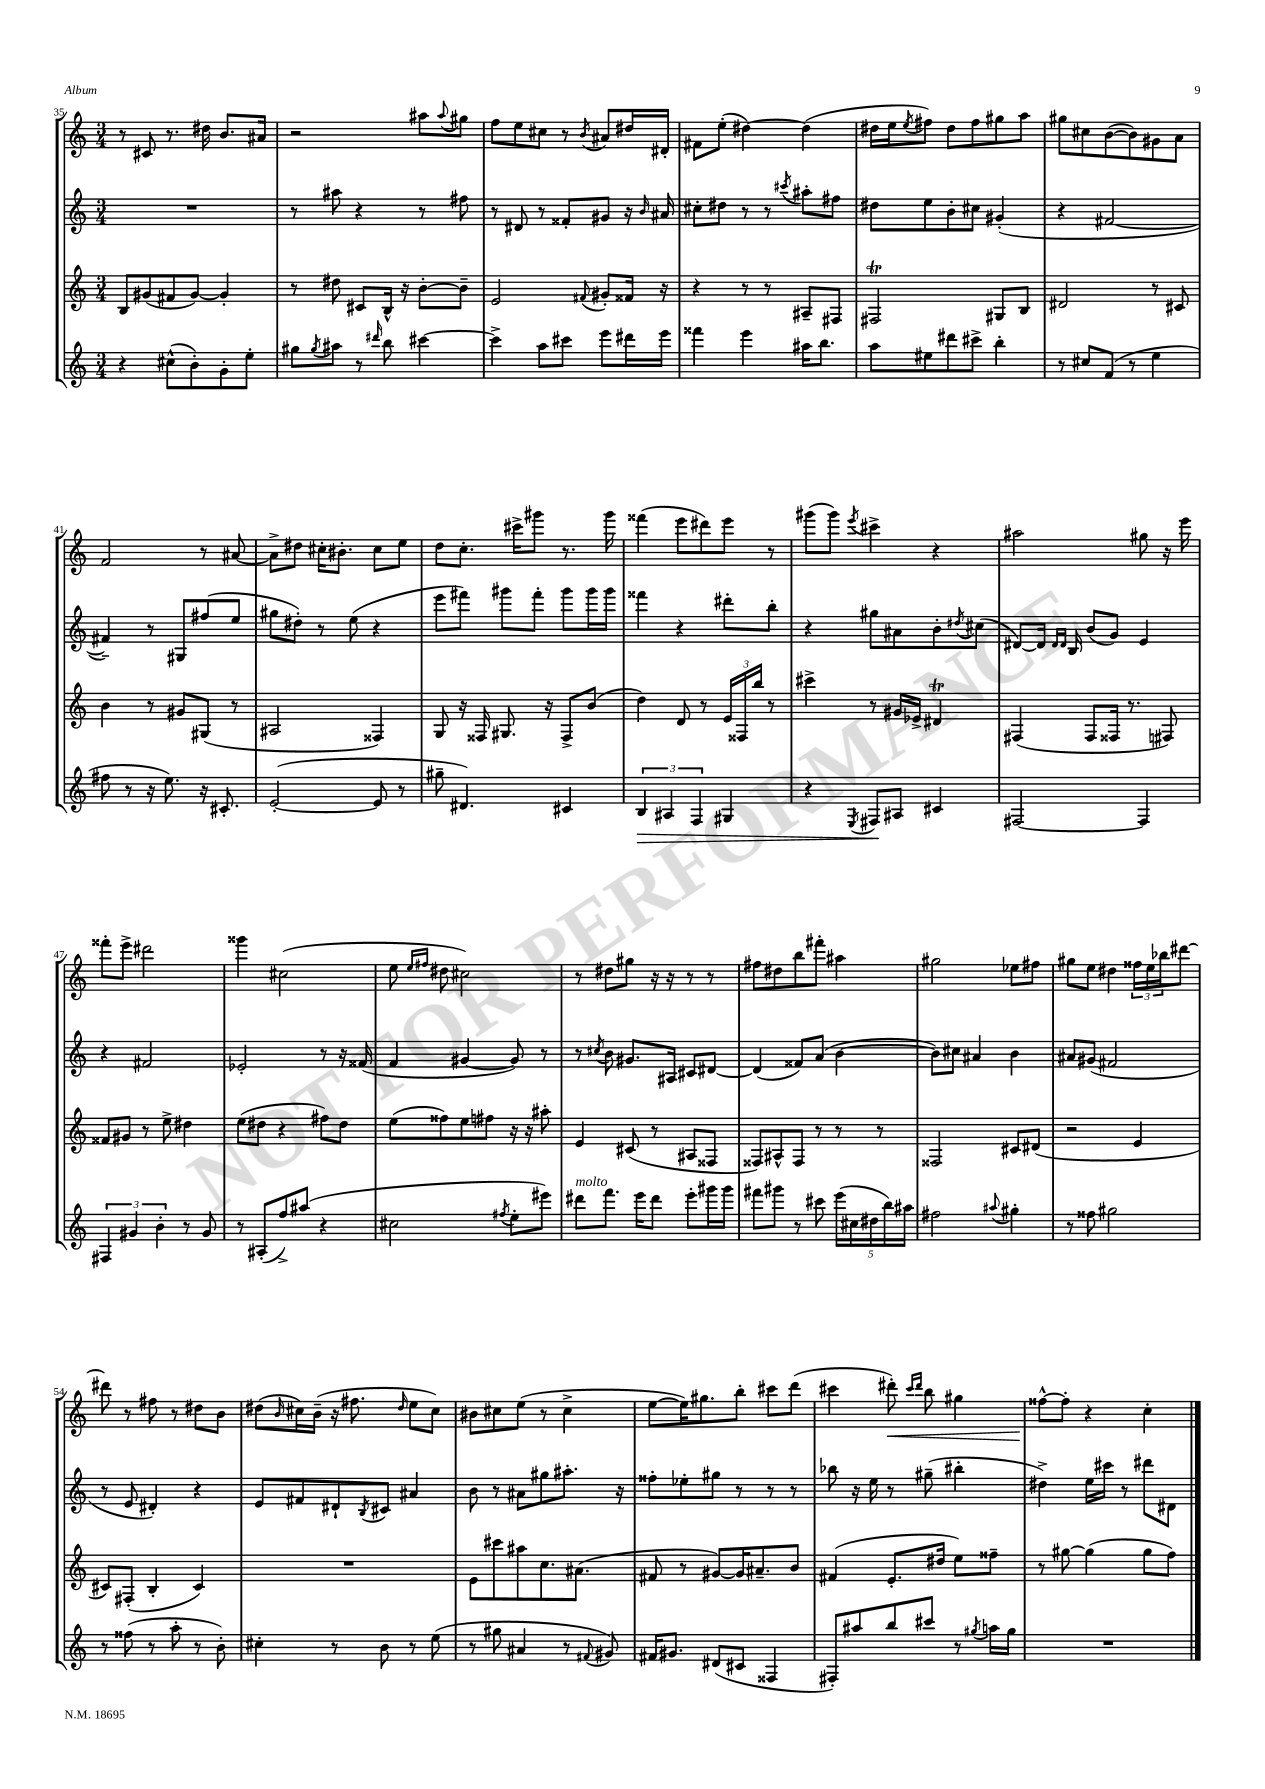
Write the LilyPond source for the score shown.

<<
\new StaffGroup <<
\new Staff = "s0" {
    \clef treble \key c \major \numericTimeSignature \time 3/4
    r8 cis'8 r8. dis''16 b'8. ais'16 |
    r2 ais''8 \appoggiatura { ais''8 } gis''8 |
    f''8 e''8 cis''8 r8 \acciaccatura { b'8 } ais'8 dis''16 dis'16-. |
    fis'8 e''8-.( dis''4~) dis''4( |
    dis''16 e''16 \acciaccatura { e''8 } fis''8) dis''8 fis''8 gis''8 a''8 |
    gis''8 cis''8 b'8~( b'8) gis'8 a'8 |
    f'2 r8 ais'8~ |
    ais'8-> dis''8 cis''16-. bis'8.-. cis''8 e''8 |
    d''8 c''8.-. cis'''16-> gis'''8 r8. gis'''16 |
    fisis'''4( e'''8 dis'''8) e'''8 r8 |
    gis'''8( gis'''8) \acciaccatura { e'''8 } cis'''4-> r4 |
    ais''2 gis''8 r16 e'''16 |
    fisis'''8-. e'''8-> dis'''2 |
    gisis'''4 cis''2( |
    e''8 \grace { e''16 fis''16 } dis''8 cis''2) |
    r8 dis''8 gis''8 r16 r16 r8 r8 |
    fis''8 dis''8 b''8 fis'''8-. ais''4 |
    gis''2 ees''8 fis''8 |
    gis''8 e''8 dis''4 \tuplet 3/2 { fisis''16 e''16 bes''16 } dis'''8~ |
    dis'''8 r8 fis''8 r8 dis''8 b'8 |
    dis''8( \grace { b'16 } cis''16) b'16--( r16 fis''8. \grace { dis''16 } e''8 cis''8) |
    bis'8 cis''8 e''8( r8 cis''4-> |
    e''8~ e''16) gis''8. b''8-. cis'''8 d'''8( |
    cis'''4 dis'''8-.\<) \grace { cis'''16 dis'''16 } b''8 gis''4 |
    fisis''8~-^\! fisis''8-. r4 c''4-. \bar "|." |
}
\new Staff = "s1" {
    \clef treble \key c \major \numericTimeSignature \time 3/4
    R2. |
    r8 ais''8 r4 r8 fis''8 |
    r8 dis'8 r8 fisis'8-. gis'8 r16 \grace { b'16 } ais'16 |
    cis''8-. dis''8 r8 r8 \acciaccatura { cis'''8 } ais''8-. fis''8 |
    dis''8 e''8 b'8-. cis''8 gis'4-.( |
    r4 fis'2~ |
    fis'4--) r8 gis8 fis''8( e''8 |
    gis''8 dis''8-.) r8 e''8( r4 |
    e'''8 fis'''8) gis'''8 fis'''8-. gis'''8 gis'''16 gis'''16 |
    fisis'''4 r4 dis'''8-. b''8-. |
    r4 gis''8 ais'8 b'8-. \acciaccatura { dis''8 } cis''8( |
    dis'8~) dis'16 \grace { dis'16 dis'16 } b16 b'8( g'8) e'4 |
    r4 fis'2 |
    ees'2-. r8 r16 fisis'16( |
    f'4 gis'4~ gis'8) r8 |
    r8 \acciaccatura { cis''8 } b'8 gis'8. ais16 cis'8 dis'8~ |
    dis'4( fisis'8) a'8( b'4~ |
    b'8) cis''8 ais'4 b'4 |
    ais'8 gis'8( fis'2 |
    r8 e'8 dis'4-.) r4 |
    e'8 fis'8 dis'8-! \acciaccatura { b8 } cis'8 ais'4 |
    b'8 r8 ais'8 gis''8 ais''8.-. r16 |
    fisis''8-. ees''8-. gis''8 r8 r8 r8 |
    bes''8 r16 e''16 r8 gis''8--( bis''4-. |
    dis''4->) e''16 cis'''16 r8 dis'''8 dis'8 \bar "|." |
}
\new Staff = "s2" {
    \clef treble \key c \major \numericTimeSignature \time 3/4
    b8 gis'8( fis'8 gis'8~) gis'4-. |
    r8 dis''8 cis'8 b16-^ r16 b'8~-. b'8-- |
    e'2 \appoggiatura { fis'8 } gis'8-. fisis'16 r16 |
    r4 r8 r8 ais8-- fis8 |
    fis2\trill gis8 b8 |
    dis'2 r8 cis'8 |
    b'4 r8 gis'8 gis8( r8 |
    ais2 fisis4) |
    g8 r16 fisis16 gis8. r16 fisis8-> b'8( |
    d''4) d'8 r8 \tuplet 3/2 { e'16 fisis16 b''16 } r8 |
    cis'''4-> r8 gis'16 ees'16-> dis'4\trill |
    fis4( fis8 fisis16 r8. fis8) |
    fisis'8 gis'8 r8 e''8-> dis''4 |
    e''8( dis''8 r4 fis''8) dis''8 |
    e''8( fisis''8) e''8 fis''8 r16 r16 ais''8-. |
    e'4 cis'8( r8 ais8 fisis8 |
    fisis8) ais8-^ fisis8 r8 r8 r8 |
    fisis2 cis'8 dis'8( |
    r2 e'4 |
    cis'8) fis8-.( b4-. cis'4) |
    R2. |
    e'8 cis'''8 ais''8 c''8. ais'8.( |
    fis'8 r8 gis'8~) gis'16 ais'8.-- b'8 |
    fis'4( e'8.-. dis''16 e''8) fisis''8-- |
    r8 gis''8~ gis''4( gis''8 f''8) \bar "|." |
}
\new Staff = "s3" {
    \clef treble \key c \major \numericTimeSignature \time 3/4
    r4 cis''8-^( b'8-.) g'8-. e''8-. |
    gis''8 \acciaccatura { gis''8 } ais''8 r8 \grace { dis'''16 } b''8 cis'''4~ |
    cis'''4-> a''8 cis'''8 e'''8 dis'''16 e'''16 |
    fisis'''4 e'''4 ais''16 b''8. |
    a''8 eis''8 dis'''8 cis'''8-> b''4-. |
    r8 cis''8 f'8( r8 e''4 |
    fis''8 r8 r16 e''8.) r16 cis'8.-. |
    e'2~-.( e'8 r8 |
    gis''8-- dis'4.) cis'4 |
    \tuplet 3/2 { b4\> ais4 f4 } gis4 |
    r4 \acciaccatura { e8 } fis8\! ais8 cis'4 |
    fis2~ fis4 |
    \tuplet 3/2 { fis4 gis'4 b'4-. } r8 gis'8 |
    r8 ais8-.( f''8->) ais''8( r4 |
    cis''2 \acciaccatura { fis''8 } e''8-. eis'''8) |
    dis'''8^\markup { \italic "molto" } f'''8. e'''16 dis'''8 e'''8-. gis'''16 gis'''16 |
    fis'''8 gis'''8 r8 cis'''8 \tuplet 5/4 { e'''16( cis''16 dis''16 b''16) ais''16 } |
    fis''2 \appoggiatura { ais''8 } gis''4-. |
    r8 fisis''8 gis''2 |
    r8 fisis''8( r8 a''8-. r8 b'8-.) |
    cis''4-. r8 b'8 r8 e''8( |
    r8 gis''8 ais'4 r8 \appoggiatura { fis'8 } gis'8) |
    fis'16 gis'8. dis'8( cis'8 fisis4 |
    fis8-.) ais''8 b''8 cis'''8 r8 \acciaccatura { gis''8 } a''16 gis''16 |
    R2. \bar "|." |
}
>>
>>
\layout { \context { \Score currentBarNumber = #35 } }
